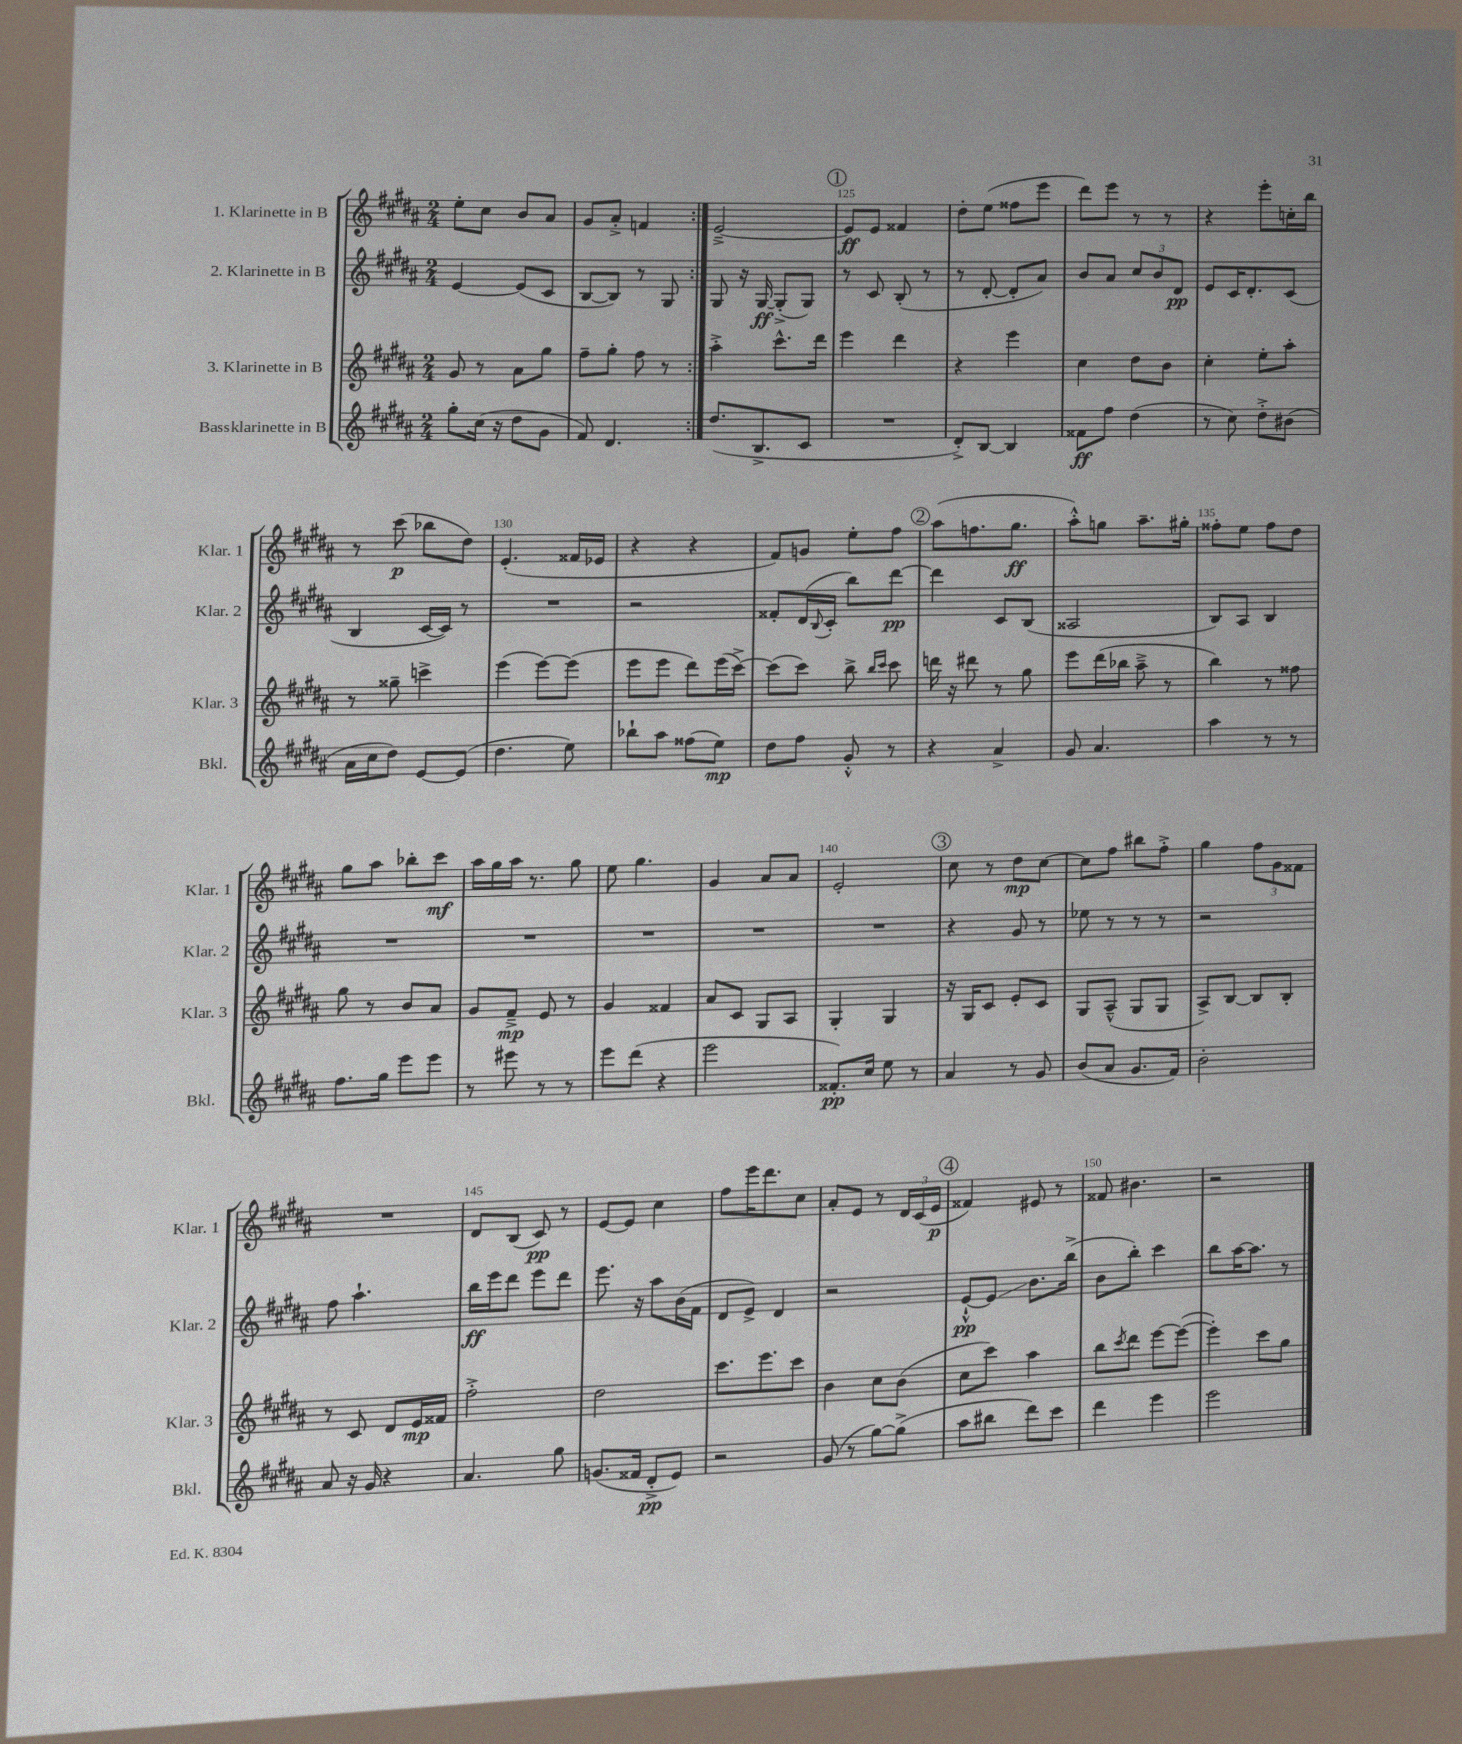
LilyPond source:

<<
\new StaffGroup <<
\new Staff = "s0" \with { instrumentName = "1. Klarinette in B" shortInstrumentName = "Klar. 1" } {
    \clef treble \key b \major \numericTimeSignature \time 2/4
    \repeat volta 2 { e''8-. cis''8 b'8 ais'8 |
    gis'8 ais'8-.-> f'4 | }
    e'2~---> |
    \mark \markup { \circle "1" } e'8\ff e'8 fisis'4 |
    dis''8-. e''8( fisis''8 e'''8 |
    dis'''8) e'''8 r8 r8 |
    r4 e'''8-. c''16-. b''16 |
    r8 cis'''8\p( bes''8 dis''8) |
    e'4.-.( fisis'16 ees'16 |
    r4 r4 |
    fis'8) g'8 e''8-. fis''8 |
    \mark \markup { \circle "2" } ais''8( f''8. gis''8.\ff |
    ais''8-.-^) g''8 ais''8.-- gis''16-. |
    fisis''8-. e''8 fisis''8 dis''8 |
    gis''8 ais''8 bes''8-. cis'''8\mf |
    ais''16 gis''16 ais''16 r8. gis''8 |
    e''8 gis''4. |
    gis'4 ais'8 ais'8 |
    e'2-. |
    \mark \markup { \circle "3" } cis''8 r8 dis''8\mp cis''8~ |
    cis''8 fis''8 bis''8 fis''8-.-> |
    gis''4 \tuplet 3/2 { fis''8 gis'8 fisis'8 } |
    R2 |
    dis'8 b8( cis'8\pp) r8 |
    e'8~ e'8 cis''4 |
    fis''8 e'''16 dis'''8. cis''8 |
    ais'8-. e'8 r8 \tuplet 3/2 { dis'16 cis'16( e'16\p } |
    \mark \markup { \circle "4" } fisis'4) eis'8 r8 |
    fisis'8 bis'4. |
    r2 \bar "|." |
}
\new Staff = "s1" \with { instrumentName = "2. Klarinette in B" shortInstrumentName = "Klar. 2" } {
    \clef treble \key b \major \numericTimeSignature \time 2/4
    \repeat volta 2 { e'4~ e'8( cis'8 |
    b8~ b8) r8 gis8 | }
    gis8 r16 gis16~\ff gis8-.->( gis8) |
    \mark \markup { \circle "1" } r8 cis'8 b8-.( r8 |
    r8 dis'8~-. dis'8-. ais'8) |
    b'8 ais'8 \tuplet 3/2 { cis''8 b'8 dis'8\pp } |
    e'8 cis'16 dis'8.-. cis'8( |
    b4 cis'16~ cis'16) r8 |
    R2 |
    r2 |
    fisis'8-. dis'16( \appoggiatura { b8 } cis'16-. b''8) dis'''8~\pp |
    \mark \markup { \circle "2" } dis'''4 cis'8 b8( |
    aisis2 |
    b8) ais8 b4 |
    R2 |
    R2 |
    R2 |
    R2 |
    R2 |
    \mark \markup { \circle "3" } r4 gis'8 r8 |
    ees''8 r8 r8 r8 |
    r2 |
    fis''8 ais''4.-! |
    b''16\ff e'''16 dis'''8 e'''8 dis'''8 |
    e'''8. r16 ais''8 b'16( fis'16 |
    dis'8 e'8->) dis'4 |
    r2 |
    \mark \markup { \circle "4" } e'8~-!-^\pp e'8\glissando b'8. b''16->( |
    b'8 b''8-.) cis'''4 |
    b''8 ais''16~ ais''8. r8 \bar "|." |
}
\new Staff = "s2" \with { instrumentName = "3. Klarinette in B" shortInstrumentName = "Klar. 3" } {
    \clef treble \key b \major \numericTimeSignature \time 2/4
    \repeat volta 2 { gis'8 r8 ais'8 gis''8 |
    fis''8-- gis''8-. fis''8 r8 | }
    ais''4-.-> cis'''8.-^ dis'''16 |
    \mark \markup { \circle "1" } e'''4 dis'''4 |
    r4 e'''4 |
    cis''4 dis''8 b'8 |
    cis''4-. e''8-. ais''8-. |
    r8 gisis''8-- c'''4-> |
    e'''4( e'''8~) e'''8( |
    e'''8 e'''8 dis'''8) e'''16( cis'''16~->) |
    cis'''8( cis'''8) b''8-> \grace { b''16 cis'''16 } cis'''8 |
    \mark \markup { \circle "2" } d'''16 r16 dis'''8 r8 gis''8 |
    e'''8 dis'''16( bes''16 ais''8---> r8 |
    b''4) r8 fisis''8 |
    gis''8 r8 b'8 ais'8 |
    gis'8 fis'8--->\mp e'8 r8 |
    gis'4 fisis'4 |
    ais'8 cis'8 gis8 ais8 |
    gis4-. gis4 |
    \mark \markup { \circle "3" } r16 gis16 cis'8 e'8-. cis'8 |
    gis8 ais8---^( gis8 gis8 |
    ais8->) b8~ b8 b8-. |
    r8 cis'8 dis'8 e'16\mp fisis'16 |
    fis''2-.-> |
    dis''2 |
    cis'''8. e'''8. cis'''8 |
    b'4 cis''8 b'8( |
    \mark \markup { \circle "4" } cis''8 cis'''8) ais''4 |
    b''8 \acciaccatura { cis'''8 } dis'''8 e'''8~ e'''8~( |
    e'''4-.) cis'''8 gis''8 \bar "|." |
}
\new Staff = "s3" \with { instrumentName = "Bassklarinette in B" shortInstrumentName = "Bkl." } {
    \clef treble \key b \major \numericTimeSignature \time 2/4
    \repeat volta 2 { gis''8-. cis''16( r16 dis''8 gis'8 |
    fis'8) dis'4. | }
    dis''8.( b8.-> cis'8 |
    \mark \markup { \circle "1" } R2 |
    dis'8-.->) b8~ b4 |
    fisis'8\ff fis''8 dis''4( |
    r8 cis''8) dis''8-.-> bis'8( |
    ais'16 cis''16 dis''8) e'8~ e'8( |
    dis''4. e''8) |
    bes''8-! ais''8 fisis''8( e''8\mp) |
    dis''8 fis''8 gis'8-.-^ r8 |
    \mark \markup { \circle "2" } r4 ais'4-> |
    gis'8 ais'4. |
    ais''4 r8 r8 |
    fis''8. gis''16 e'''8 e'''8 |
    r8 eis'''8 r8 r8 |
    e'''8 dis'''8( r4 |
    e'''2 |
    fisis'8.-.\pp) cis''16 e''8 r8 |
    \mark \markup { \circle "3" } ais'4 r8 gis'8 |
    b'8( ais'8 gis'8. fis'16) |
    b'2-. |
    ais'8 r16 gis'16 r4 |
    ais'4. gis''8 |
    g'8.( fisis'16 dis'8-.->\pp e'8) |
    r2 |
    gis'8( r8 gis''8~) gis''8->( |
    \mark \markup { \circle "4" } ais''8 bis''8 dis'''8) cis'''8 |
    dis'''4 e'''4 |
    e'''2 \bar "|." |
}
>>
>>
\layout { \context { \Score currentBarNumber = #122 \override BarNumber.break-visibility = ##(#f #t #t) barNumberVisibility = #(every-nth-bar-number-visible 5) } }
